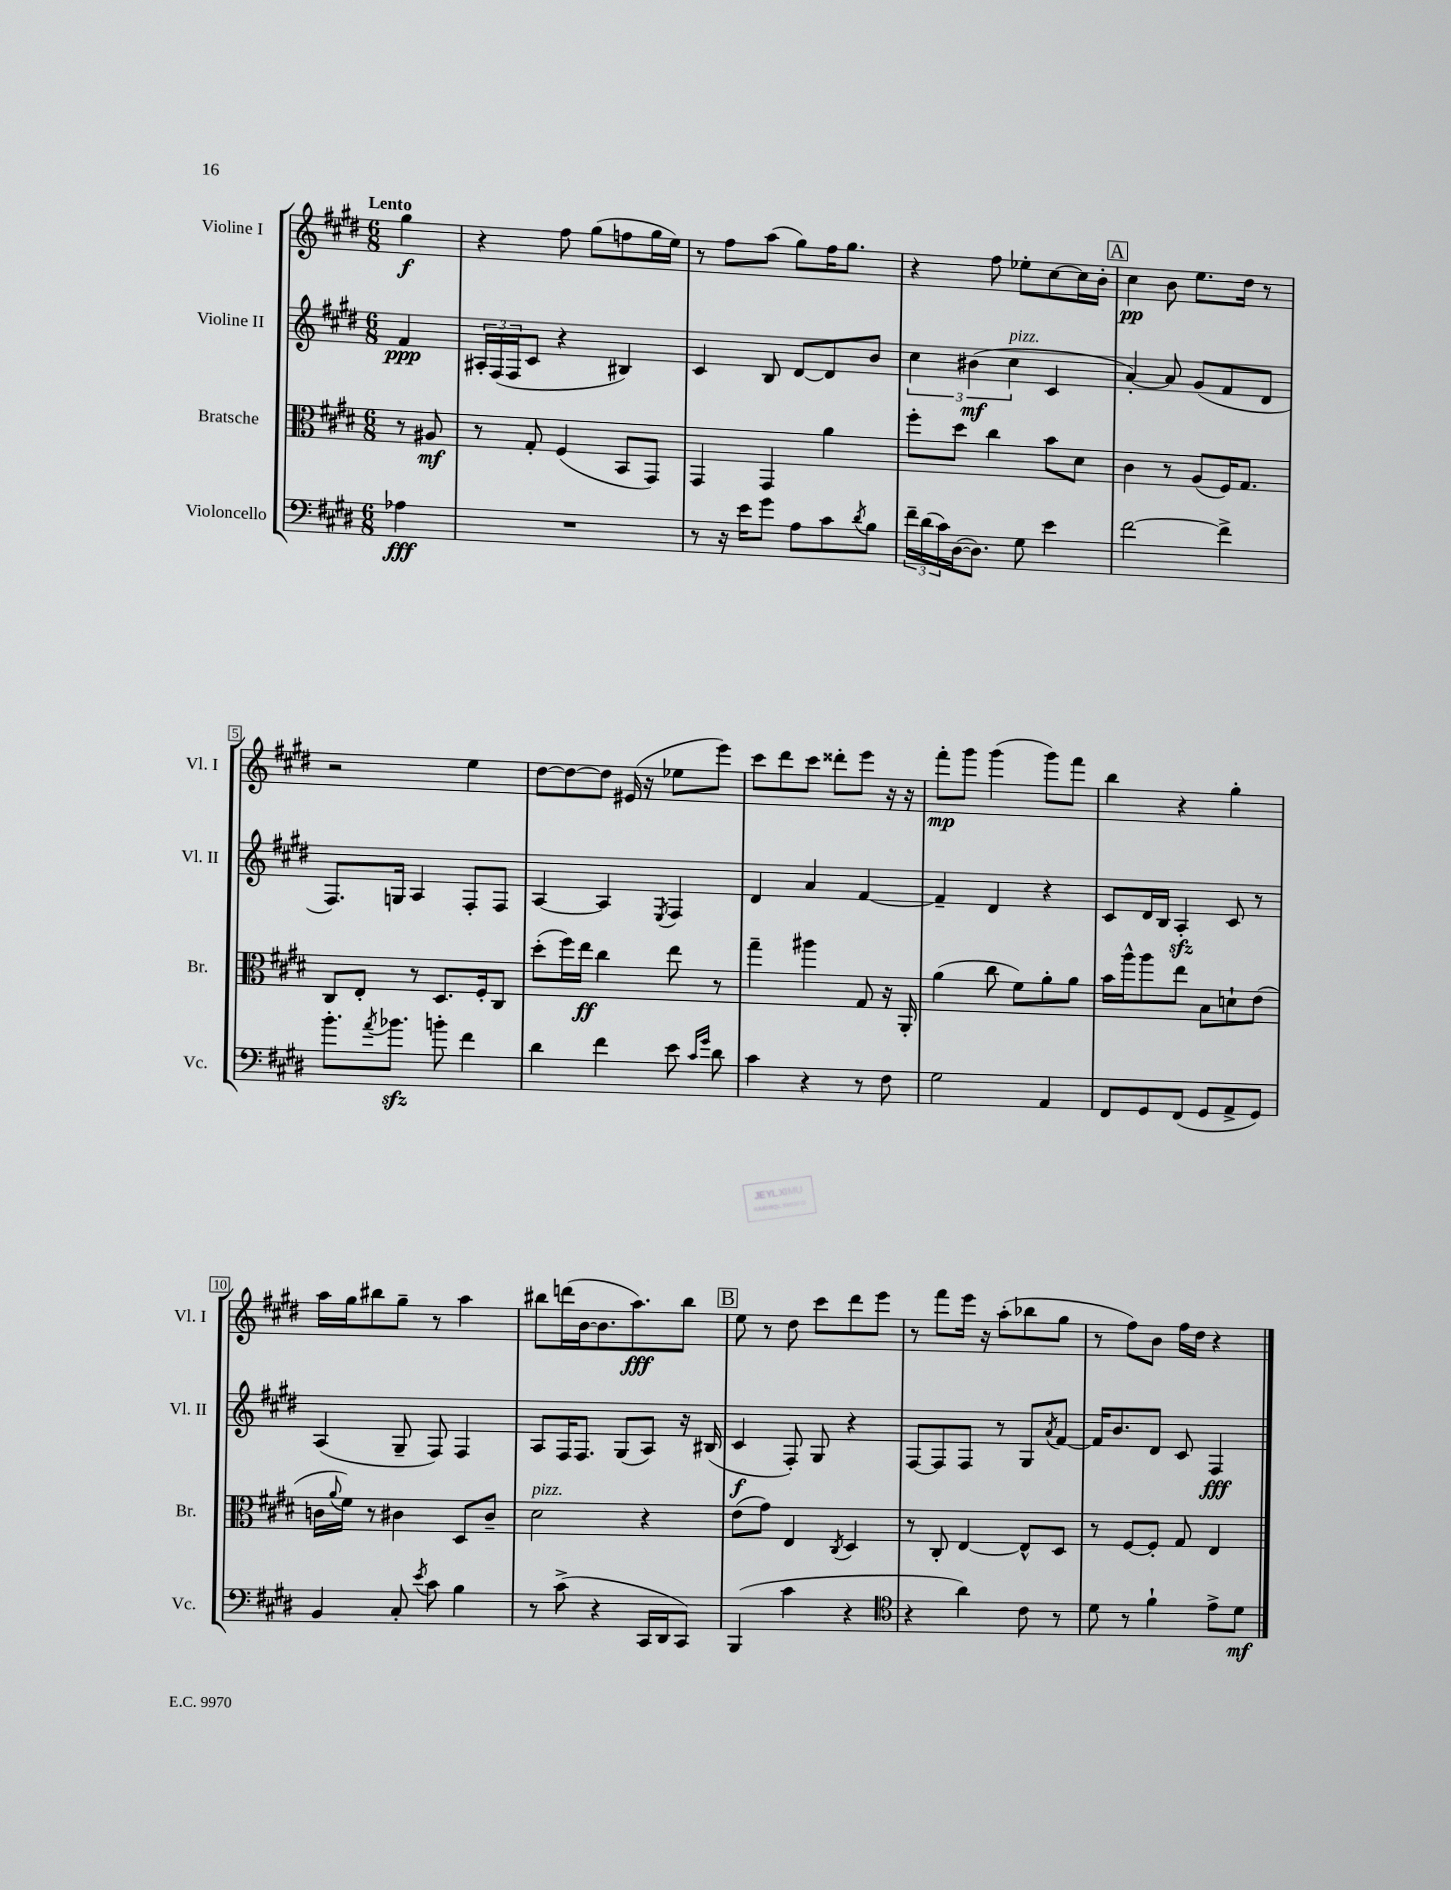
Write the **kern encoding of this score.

**kern	**kern	**kern	**kern
*staff4	*staff3	*staff2	*staff1
*clefF4	*clefC3	*clefG2	*clefG2
*k[f#c#g#d#]	*k[f#c#g#d#]	*k[f#c#g#d#]	*k[f#c#g#d#]
*M6/8	*M6/8	*M6/8	*M6/8
4A-	8r	4f#	4gg#
.	8A#	.	.
=	=	=	=
2.r	8r	24A#'	4r
.	.	(24F#	.
.	.	24F#	.
.	8G#'	8c#	.
.	(4F#	4r	8ff#
.	.	.	(8gg#
.	8BB	4B#)	8ff
.	8GG#)	.	16gg#
.	.	.	16ee)
=	=	=	=
8r	4GG#	4c#	8r
16r	.	.	8ff#
16e	.	.	.
8g#	4GG#	8B	(8aa
8A	.	[8d#	8gg#)
8c#	4a	8d#]	16ff#
.	.	.	8.gg#
8qd#	.	.	.
8B	.	8b	.
=	=	=	=
24f#~	8ff#'	6cc#	4r
(24d#	.	.	.
24c#)	.	.	.
([16D#	8dd#	.	.
.	.	(6b#	.
8.D#])	.	.	.
.	4cc#	.	8ff#
.	.	6cc#	.
8G#	.	.	8ee-'
4e	8b	4c#	[8cc#
.	8d#	.	16cc#]
.	.	.	16b'
=	=	=	=
[2f#	4c#	[4a')	4cc#
.	8r	8a]	8b
.	(8A	(8g#	8.ee
4f#^]	16F#)	8f#	.
.	8.G#	.	16dd#
.	.	8d#	8r
=	=	=	=
8.b'	8C#	8.F#)	2r
.	8E'	.	.
8qa	.	.	.
8.b-	.	16G	.
.	8r	4A	.
8b'	8.D#	.	.
4f#	.	8F#'	4ee
.	16F#'	.	.
.	8C#	8F#	.
=	=	=	=
4d#	(8dd#'	[4A	[8dd#
.	16ff#)	.	8dd#_
.	16ee	.	.
4f#	4cc#	4A]	8dd#]
.	.	.	(16e#
.	.	.	16r
.	.	8qE	.
8e	8ee	4F#	8ee-
16qqc#	.	.	.
16qqg#	.	.	.
8d#	8r	.	8eee)
=	=	=	=
4c#	4gg#~	4d#	8ccc#
.	.	.	8ddd#
4r	4aa#	4a	8ccc#
.	.	.	8ddd##'
8r	8G#	[4f#	8eee
8F#	16r	.	16r
.	16AA'	.	16r
=	=	=	=
2G#	(4a	4f#~]	8fff#'
.	.	.	8ggg#
.	8cc#	4d#	(4ggg#
.	8f#)	.	.
4AA	8a'	4r	8ggg#)
.	8a	.	8fff#
=	=	=	=
8FF#	16b	8c#	4bb
.	16aa^^	.	.
8GG#	8aa	16d#	.
.	.	16B	.
(8FF#	8ee	4A'	4r
8GG#	8B	.	.
8AA^	8d`	8c#	4gg#'
8GG#)	(8e	8r	.
=	=	=	=
4BB	16c	(4A	16aa
.	8qqa	.	.
.	16f#)	.	16gg#
.	8r	.	8bb#
8C#'	4c#	8G#~	8gg#~
8qe	.	.	.
8c#	.	8F#)	8r
4B	8D#	4F#	4aa
.	8c#~	.	.
=	=	=	=
8r	2d#	8A	8bb#
(8c#^	.	16F#	(16ddd
.	.	8.F#	[16b
4r	.	.	8.b]
.	.	(8G#	.
.	.	.	8.aa)
16CC#	4r	8A)	.
16DD#	.	.	.
8CC#)	.	16r	8bb#
.	.	(16B#	.
=	=	=	=
(4BBB	(8e	4c#	8ee
.	8g#)	.	8r
4c#	4E	8F#')	8dd#
.	.	8G#	8ccc#
.	8qC#	.	.
4r	4D#	4r	8ddd#
.	.	.	8eee
=	=	=	=
*clefC4	*	*	*
4r	8r	[8F#	8r
.	8C#'	8F#]	8fff#
4a)	[4E	8F#	16eee
.	.	.	16r
.	.	8r	(8aa'
8c#	8E^^]	8G#	8bb-
.	.	8qa	.
8r	8D#	[8f#	8gg#
=	=	=	=
8d#	8r	16f#]	8r
.	.	8.b	.
8r	[8F#	.	8ff#)
4f#`	8F#']	8d#	8b
.	8G#	8c#	16ff#
.	.	.	16dd#
8e^	4E	4F#	4r
8d#	.	.	.
==	==	==	==
*-	*-	*-	*-
